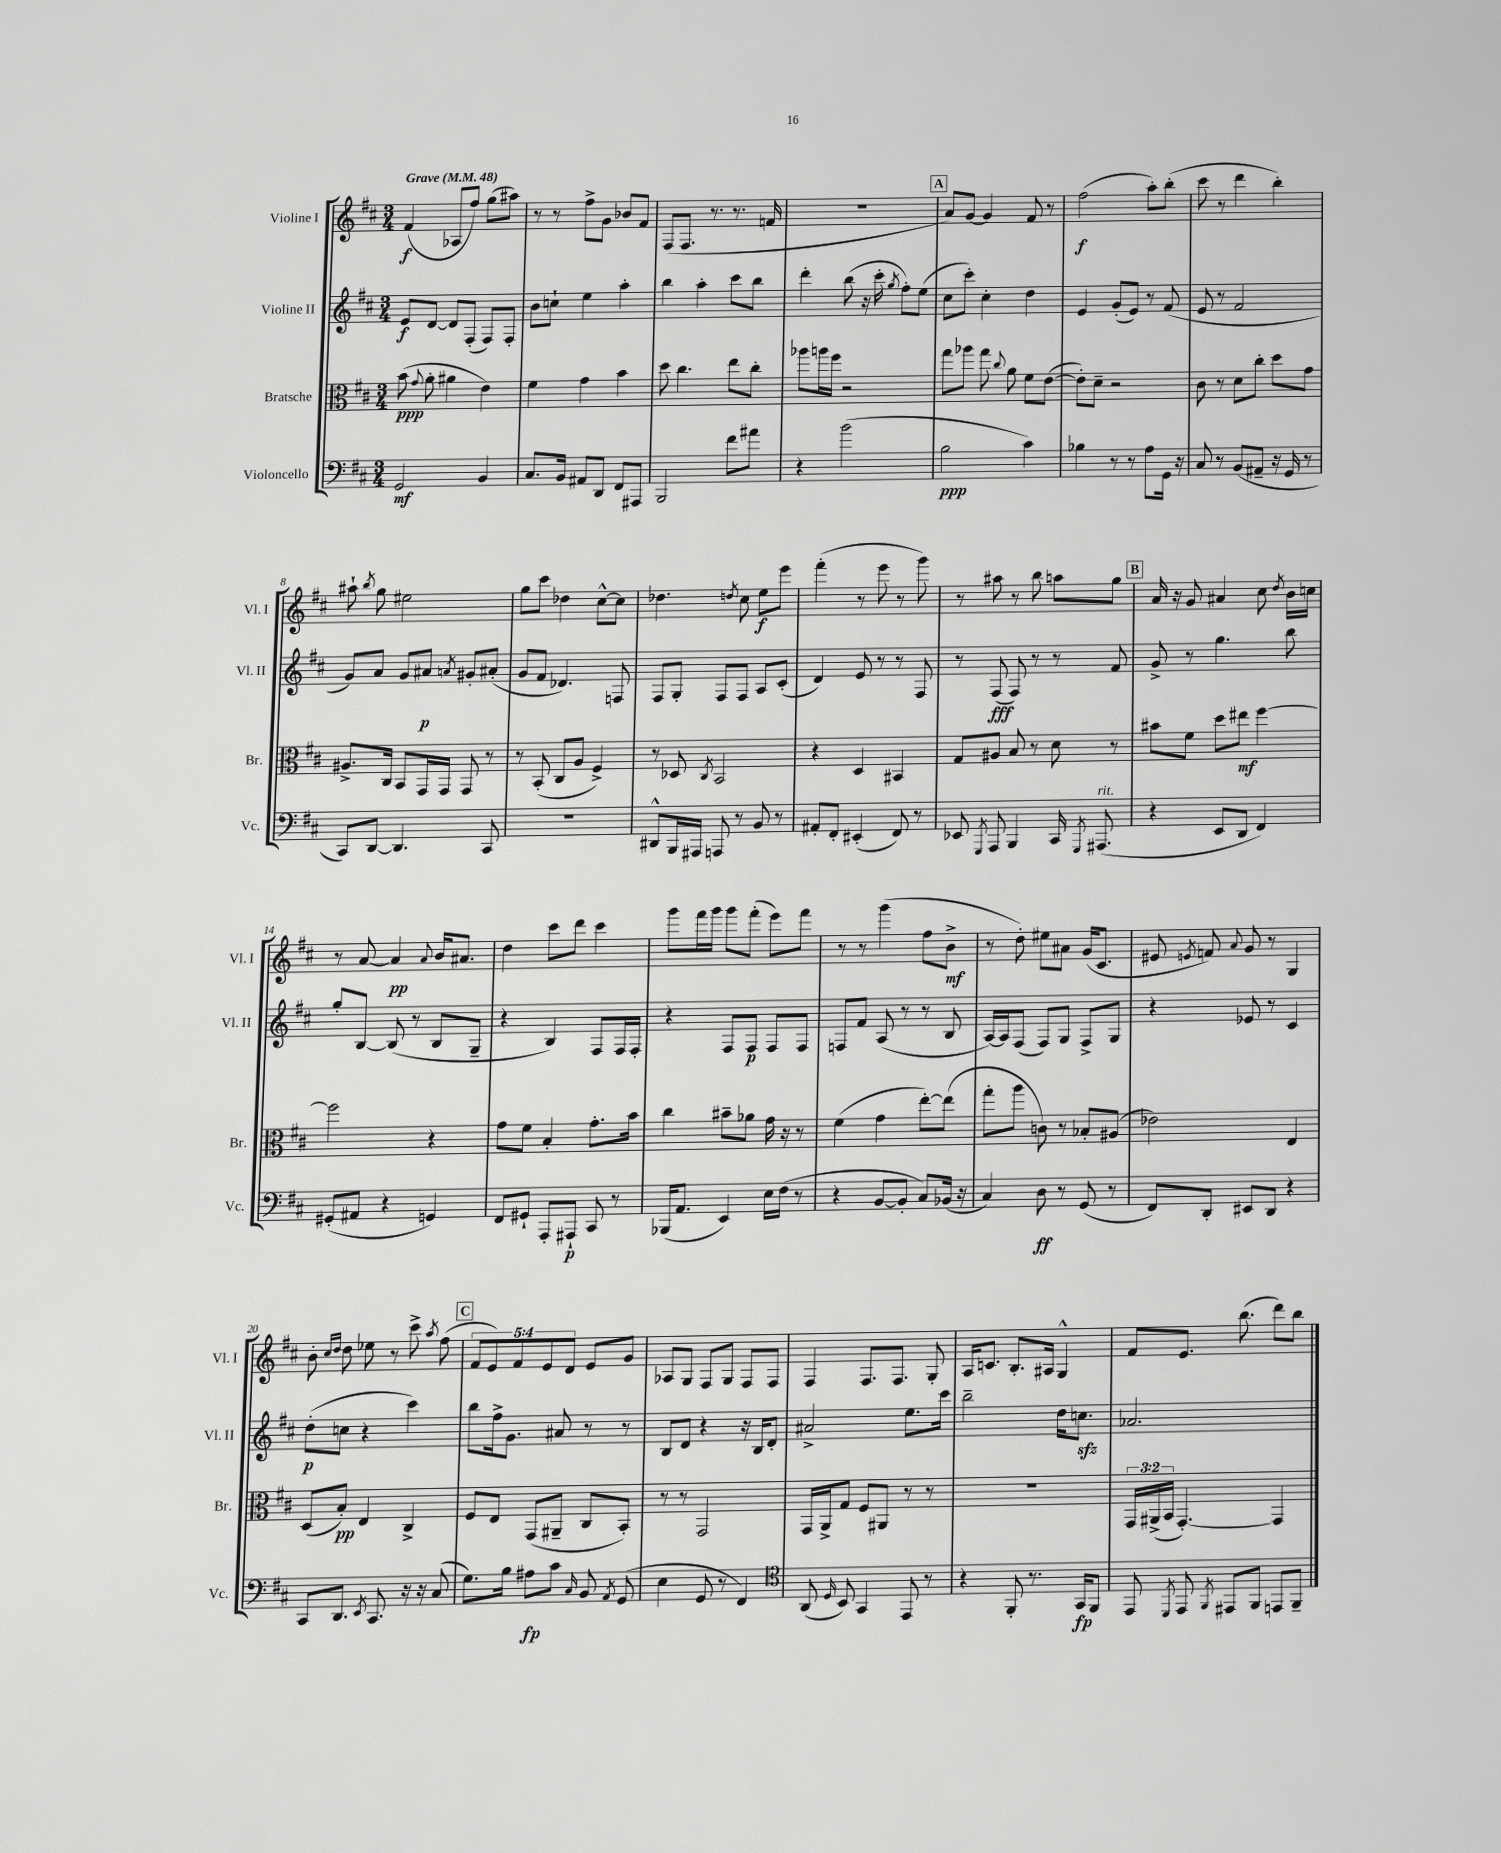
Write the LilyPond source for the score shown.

<<
\new StaffGroup <<
\new Staff = "s0" \with { instrumentName = "Violine I" shortInstrumentName = "Vl. I" } {
    \clef treble \key d \major \numericTimeSignature \time 3/4 \override Staff.TupletNumber.text = #tuplet-number::calc-fraction-text \tempo "Grave" 4 = 48
    \autoBeamOff fis'4\f( aes8[ fis''8]) g''8[( ais''8]) |
    r8 r8 fis''8[-> g'8] bes'8[ fis'8] |
    fis8[( fis8.] r8. r8. f'16 |
    R2. |
    \mark \markup { \box "A" } a'8[) g'8]~ g'4 fis'8 r8 |
    fis''2\f( a''8[-.) b''8]-.( |
    cis'''8 r8 d'''4 b''4-.) |
    ais''8-! \acciaccatura { b''8 } g''8 eis''2 |
    g''8[ cis'''8] des''4 cis''8[~-^ cis''8] |
    des''4. \acciaccatura { d''8 } cis''8 e''8[\f e'''8] |
    fis'''4-.( r8 e'''8 r8 g'''8) |
    r8 ais''8 r8 b''8 a''8[ g''8] |
    \mark \markup { \box "B" } a'16 r16 g'8 ais'4 cis''8 \acciaccatura { d''8 } b'16[ c''16] |
    r8 a'8~ a'4\pp \appoggiatura { a'8 } b'16[ ais'8.] |
    d''4 cis'''8[ d'''8] cis'''4 |
    g'''8[ fis'''16 g'''16] g'''8[ fis'''8]-.( e'''8[) fis'''8] |
    r8 r8 g'''4( fis''8[ b'8]->\mf |
    r8 d''8-.) eis''8[ ais'8] g'16[( cis'8.] |
    eis'8 \acciaccatura { e'8 } f'8) \appoggiatura { a'8 } g'8 r8 g4 |
    b'8-. \grace { cis''16[ d''16] } d''8 ees''8 r8 cis'''8-> \acciaccatura { a''8 } fis''8( |
    \mark \markup { \box "C" } \tuplet 5/4 { fis'8[ e'8) fis'8 e'8 d'8] } e'8[ g'8] |
    aes8[ g8] fis8[ g8] fis8[ fis8] |
    fis4 fis8.[ fis8.] g8-. |
    a16[ c'8.] b8.[-. ais16] g4-^ |
    fis'8[ e'8.] b''8.( d'''8[) b''8] \bar "|." |
}
\new Staff = "s1" \with { instrumentName = "Violine II" shortInstrumentName = "Vl. II" } {
    \clef treble \key d \major \numericTimeSignature \time 3/4
    \autoBeamOff e'8[\f d'8]~ d'8[ fis8]-.( fis8[) fis8]-. |
    b'8[ c''8]-! e''4 a''4-. |
    b''4 a''4-. cis'''8[ b''8] |
    d'''4-. b''8( r16 cis'''16-. \acciaccatura { g''8 } fis''8[-.) e''8]( |
    \mark \markup { \box "A" } cis''8[ cis'''8]-.) cis''4-. d''4 |
    e'4 g'8[-.( e'8]) r8 fis'8( |
    e'8 r8 fis'2 |
    g'8[) a'8] g'8[ ais'8]\p \acciaccatura { a'8 } gis'8[-. ais'8]-.( |
    g'8[ fis'8] des'4.) f8 |
    fis8[ g8]-. fis8[ fis8] a8[ cis'8]-.( |
    d'4) e'8 r8 r8 fis8 |
    r8 fis8\fff( fis8) r8 r8 fis'8 |
    \mark \markup { \box "B" } g'8-> r8 g''4. b''8 |
    g''8[-. b8]~ b8( r8 b8[ g8]-- |
    r4 b4) fis8[ fis16 fis16]-. |
    r4 fis8[ fis8]\p fis8[ fis8] |
    f8[ fis'8] a8( r8 r8 b8 |
    a16[~) a16 fis8]( fis8[) g8] fis8[-> g8] |
    r4 ees'8 r8 cis'4 |
    d''8[-.\p( c''8] r4 cis'''4) |
    \mark \markup { \box "C" } b''8[ fis''16-> g'8.] ais'8 r8 r8 |
    b8[ d'8] r4 r16 b16[ d'8]-. |
    ais'2-> e''8.[ cis'''16] |
    b''2-- d''16[ c''8.]\sfz |
    aes'2. \bar "|." |
}
\new Staff = "s2" \with { instrumentName = "Bratsche" shortInstrumentName = "Br." } {
    \clef alto \key d \major \numericTimeSignature \time 3/4 \override Staff.TupletNumber.text = #tuplet-number::calc-fraction-text
    \autoBeamOff b'8\ppp( \appoggiatura { g'8 } a'8-. ais'4 e'4) |
    fis'4 g'4 b'4 |
    d''8 cis''4. e''8[ cis''8]-. |
    aes''8[ a''16 fis''16] r2 |
    \mark \markup { \box "A" } g''8[ aes''8] g''8 \appoggiatura { cis''8 } a'8 fis'8[ e'8]~( |
    e'8[-.) d'8]-- r2 |
    cis'8 r8 d'8[ cis''8]-. d''8[ g'8] |
    ais8.[-> cis16] b,8[ g,16 g,16] g,8 r8 |
    r8 b,8-.( cis8[ a8] fis4->) |
    r8 des8 \acciaccatura { cis8 } b,2 |
    r4 d4 bis,4 |
    g8[ ais8] b8 r8 d'8 r8 |
    \mark \markup { \box "B" } bis'8[ fis'8] d''8[ eis''8]\mf fis''4~ |
    fis''2 r4 |
    g'8[ fis'8] b4-. g'8.[-. b'16] |
    cis''4 bis'8[-- aes'8] g'16 r16 r8 |
    fis'4( g'4 e''8[~-.) e''8]( |
    g''8[-. a''8] c'8) r8 bes8[-. ais8]( |
    ees'2) e4 |
    d8[( b8]-.\pp) e4 cis4-> |
    \mark \markup { \box "C" } fis8[ e8] g,8[( ais,8]-- cis8[ b,8]-.) |
    r8 r8 g,2 |
    g,16[ a,16-> g8] fis8[ ais,8] r8 r8 |
    R2. |
    \tuplet 3/2 { g,16[ ais,16->( b,16] } g,4.~-.) g,4 \bar "|." |
}
\new Staff = "s3" \with { instrumentName = "Violoncello" shortInstrumentName = "Vc." } {
    \clef bass \key d \major \numericTimeSignature \time 3/4
    \autoBeamOff g,2\mf b,4 |
    cis8.[ b,16] ais,8[ d,8] fis,8[ ais,,8] |
    b,,2 fis'8[ ais'8] |
    r4 b'2( |
    \mark \markup { \box "A" } b2\ppp cis'4) |
    bes4 r8 r8 a8[ g,16] r16 |
    cis8 r8 b,8[( ais,8]-- r16 g,16 r8 |
    cis,8[) d,8]~ d,4. cis,8 |
    R2. |
    dis,8[-^ b,,16 ais,,16] a,,8 r8 b,8 r8 |
    ais,8[-. fis,8]-. eis,4-.( fis,8) r8 |
    ees,8 \acciaccatura { g,,8 } a,,8 b,,4 cis,16 \acciaccatura { g,,8 } ais,,8.^\markup { \italic "rit." }( |
    \mark \markup { \box "B" } r4 e,8[ d,8] fis,4) |
    gis,8[-.( ais,8] r4 g,4) |
    fis,8[ gis,8]-! a,,8[-. ais,,8]-!\p cis,8 r8 |
    bes,,16[( a,8.] e,4) e16[ fis16]( r8 |
    r4 b,8[~ b,8]-. cis8[) bes,16]( r16 |
    cis4) d8\ff r8 g,8( r8 |
    fis,8[) d,8]-. eis,8[ d,8] r4 |
    cis,8[ d,8.] \acciaccatura { e,8 } cis,8. r16 r16 cis8( |
    \mark \markup { \box "C" } g8.[) b16] ais8[\fp cis'8] \grace { cis16 } b,8 \acciaccatura { a,8 } g,8( |
    e4 g,8 r8 fis,4) |
    \clef tenor a,8( \grace { d16 } b,8) g,4 e,8 r8 |
    r4 fis,8-. r8. g,16[\fp fis,8] |
    e,8 \acciaccatura { d,8 } e,8 \acciaccatura { fis,8 } eis,8[ fis,8] e,8[ fis,8]-- \bar "|." |
}
>>
>>
